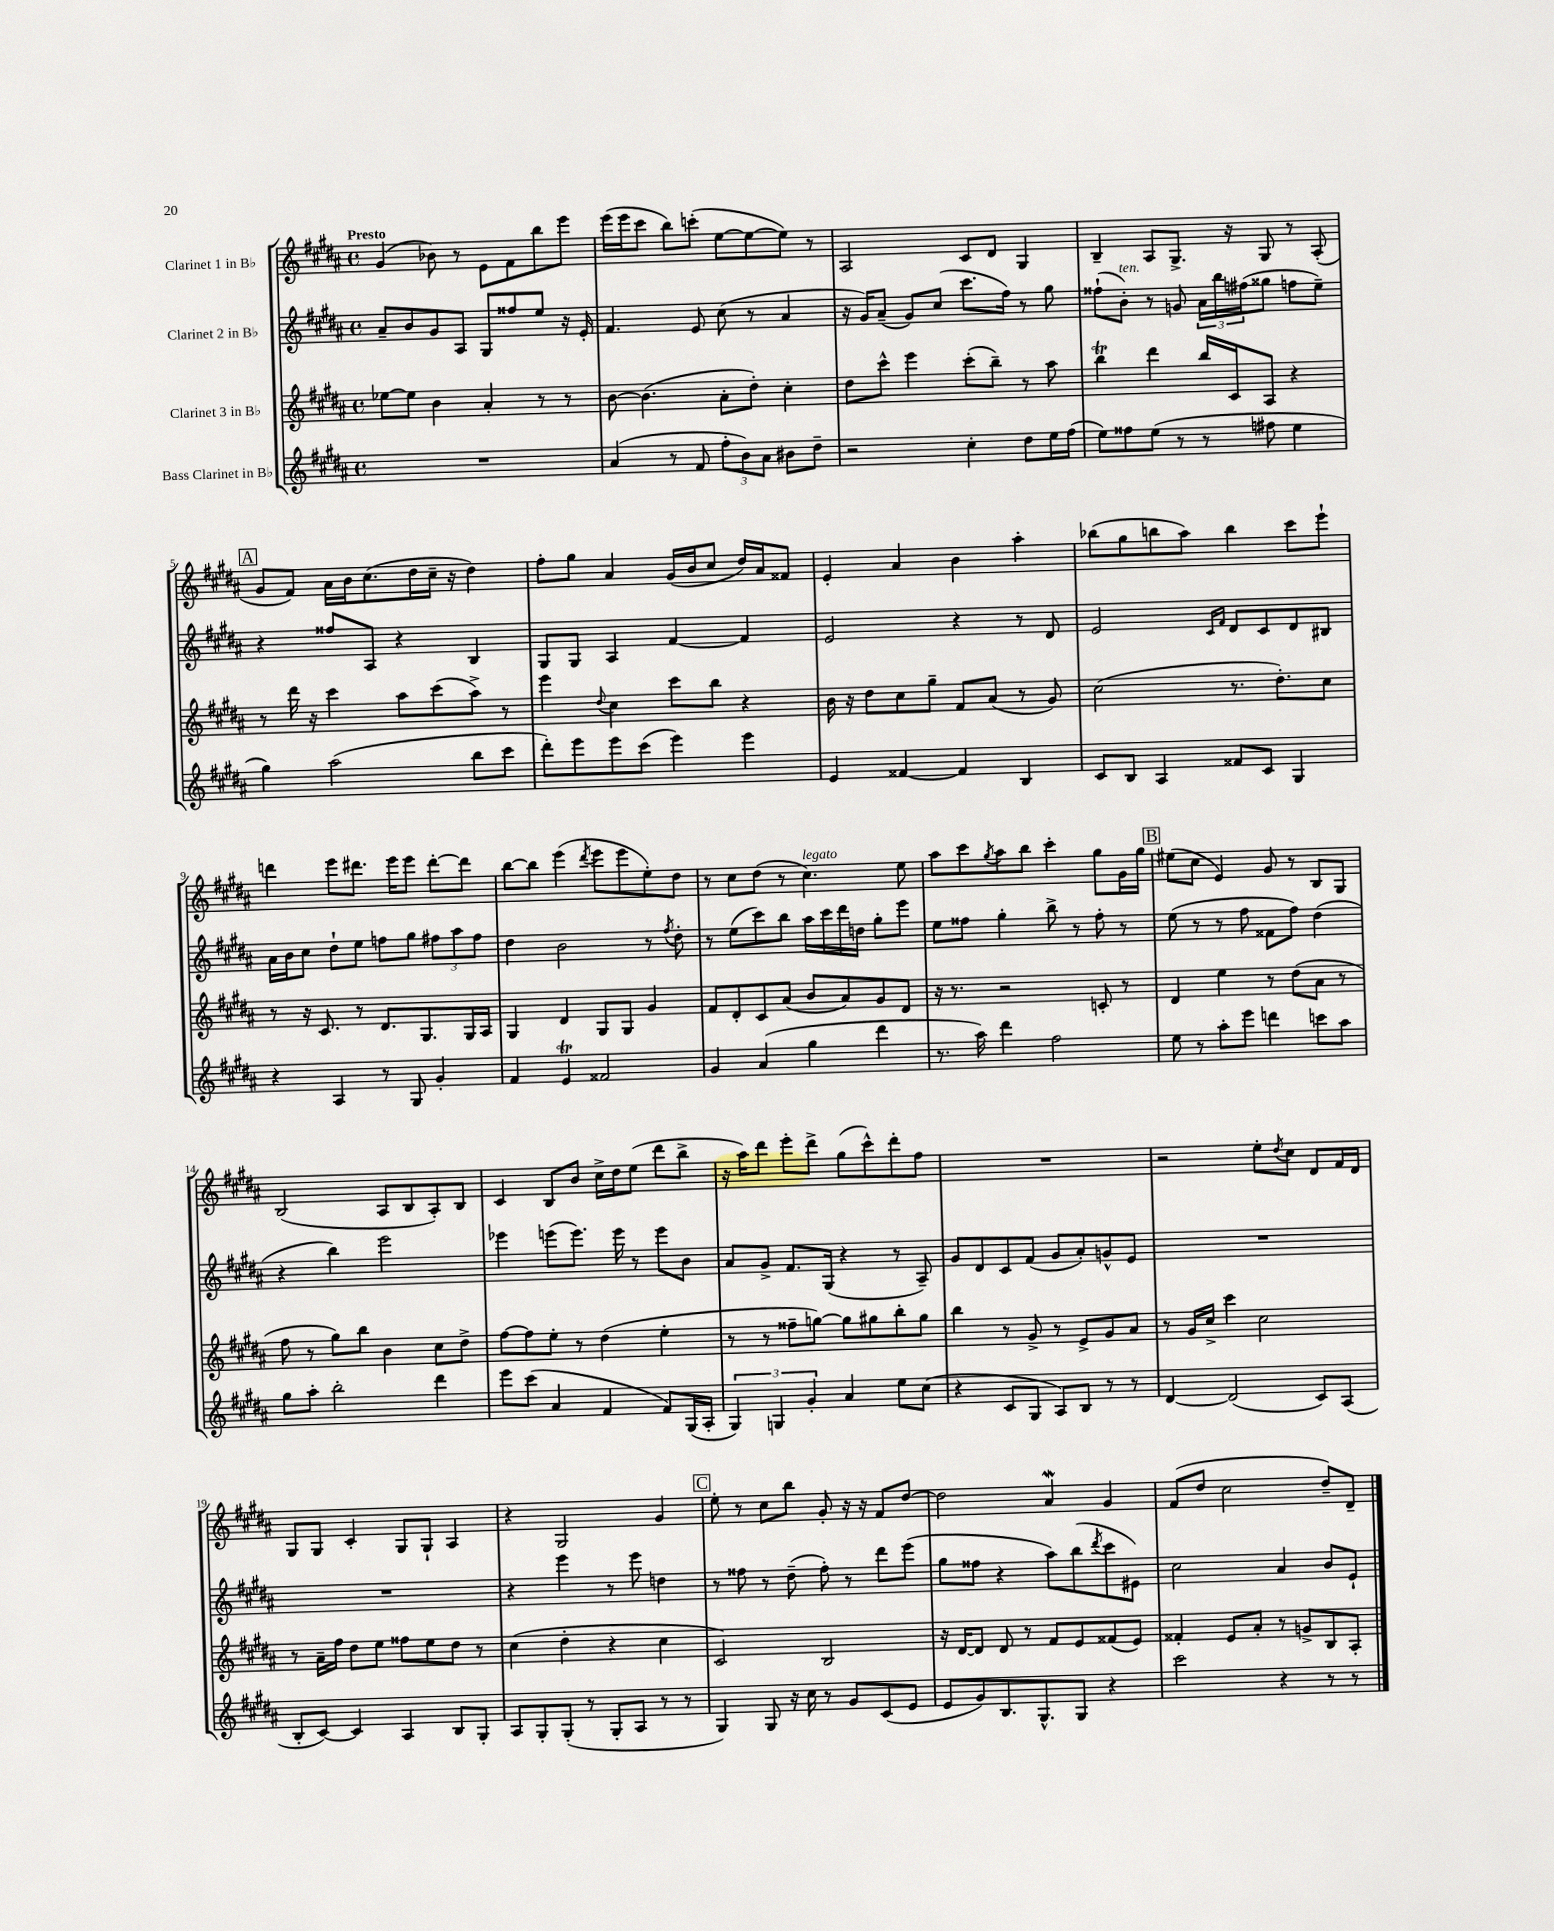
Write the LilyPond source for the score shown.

<<
\new StaffGroup <<
\new Staff = "s0" \with { instrumentName = "Clarinet 1 in Bb" } {
    \clef treble \key b \major \defaultTimeSignature \time 4/4 \tempo "Presto"
    gis'4( bes'8) r8 e'8 fis'8 b''8 e'''8 |
    e'''16( e'''16 cis'''8 b''8) c'''8-.( e''8~ e''8~ e''8) r8 |
    ais2 cis'8 dis'8 gis4 |
    b4-- ais8 gis8.-> r16 gis8 r8 ais8-.( |
    \mark \markup { \box "A" } gis'8 fis'8) ais'16 b'16 cis''8.( dis''16 cis''16-- r16 dis''4) |
    fis''8-. gis''8 ais'4 gis'16( b'16 cis''8 dis''16) ais'16 fisis'8 |
    e'4-. ais'4 b'4 ais''4-. |
    bes''8( gis''8 b''8 ais''8) b''4 cis'''8 e'''8-! |
    d'''4 e'''8 dis'''8. e'''16 e'''8 dis'''8~-. dis'''8 |
    b''8~ b''8 e'''4( \acciaccatura { dis'''8 } e'''8 e'''8 e''8-.) dis''8 |
    r8 cis''8 dis''8( r8 cis''4.^\markup { \italic "legato" }) e''8 |
    ais''8 cis'''8 \acciaccatura { gis''8 } ais''8 b''8 cis'''4-. gis''8 gis'16 gis''16 |
    \mark \markup { \box "B" } eis''8( cis''8 e'4) gis'8 r8 b8 gis8 |
    b2( ais8 b8 ais8-.) b8 |
    cis'4 b8 b'8 cis''16-> dis''16 e''8( dis'''8 b''8-> |
    r16 ais''16) dis'''8 e'''8-. dis'''8-> gis''8( cis'''8-^) dis'''8-. fis''8 |
    R1 |
    r2 e''8-. \acciaccatura { dis''8 } cis''8 dis'8 fis'16 dis'16 |
    gis8 gis8 cis'4-. gis8 gis8-! ais4 |
    r4 gis2 gis'4 |
    \mark \markup { \box "C" } e''8-. r8 cis''8 b''8 gis'8-. r16 r16 fis'8 dis''8~ |
    dis''2 ais'4\mordent gis'4 |
    fis'8( dis''8 cis''2 dis''8--) dis'8-- \bar "|." |
}
\new Staff = "s1" \with { instrumentName = "Clarinet 2 in Bb" } {
    \clef treble \key b \major \defaultTimeSignature \time 4/4
    ais'8-- b'8 gis'8 ais8 gis8 fisis''8 e''8 r16 e'16-. |
    fis'4. e'8 cis''8( r8 ais'4 |
    r16 gis'16) ais'8--( gis'8) cis''8( cis'''8. fis''16) r8 gis''8 |
    fisis''8-!( b'8-.^\markup { \italic "ten." }) r8 g'8 \tuplet 3/2 { ais'16 b''16 fis''16( } gisis''8 f''8 e''8--) |
    \mark \markup { \box "A" } r4 fisis''8 ais8 r4 b4 |
    gis8 gis8 ais4 fis'4~ fis'4 |
    e'2 r4 r8 dis'8 |
    e'2 \grace { cis'16 fis'16 } dis'8 cis'8 dis'8 bis8 |
    ais'16 b'16 cis''8 dis''8-! e''8 f''8 gis''8 \tuplet 3/2 { fis''8 ais''8 fis''8 } |
    dis''4 b'2 r8 \acciaccatura { fis''8 } dis''8-. |
    r8 e''8( cis'''8) b''8 ais''16 cis'''16 dis'''16 d''16 gis''8-. e'''8 |
    e''8 fisis''8 gis''4-. b''8-> r8 fisis''8-. r8 |
    \mark \markup { \box "B" } e''8( r8 r8 fis''8 fisis'8 fis''8) dis''4( |
    r4 b''4) e'''2 |
    ees'''4 e'''8( e'''8.) e'''16 r8 e'''8 b'8 |
    ais'8 gis'8-> fis'8. gis16( r4 r8 ais8--) |
    gis'8 dis'8 cis'8 fis'8( gis'8 ais'8-.) g'8-^ e'8 |
    R1 |
    R1 |
    r4 e'''4 r8 e'''8 d''4 |
    \mark \markup { \box "C" } r8 fisis''8 r8 dis''8--( fisis''8-.) r8 dis'''8 e'''8( |
    gis''8 fisis''8 r4 ais''8) b''8( \acciaccatura { dis'''8 } cis'''8 eis'8) |
    cis''2 ais'4 b'8 e'8-! \bar "|." |
}
\new Staff = "s2" \with { instrumentName = "Clarinet 3 in Bb" } {
    \clef treble \key b \major \defaultTimeSignature \time 4/4
    ees''8~ ees''8 b'4 ais'4-. r8 r8 |
    b'8~ b'4.( ais'8-. dis''8-.) cis''4-. |
    dis''8 cis'''8-^ e'''4 cis'''8-.( b''8--) r8 ais''8 |
    b''4\trill dis'''4 b''16 cis'16 ais8 r4 |
    \mark \markup { \box "A" } r8 dis'''16 r16 cis'''4 ais''8 cis'''8( ais''8->) r8 |
    e'''4 \appoggiatura { dis''8 } cis''4 cis'''8 b''8 r4 |
    b'16 r16 dis''8 cis''8 gis''8-- fis'8 ais'8( r8 gis'8) |
    cis''2( r8. dis''8.-.) cis''8 |
    r8 r16 cis'8. r8 dis'8. gis8. gis16 ais16 |
    gis4 dis'4 gis8 gis8 gis'4 |
    fis'8 dis'8-. cis'8 ais'8( b'8 ais'8) gis'8 dis'8 |
    r16 r8. r2 c'8-. r8 |
    \mark \markup { \box "B" } dis'4 e''4 r8 dis''8( ais'8 r8 |
    fis''8 r8 gis''8) b''8 b'4 cis''8 dis''8-> |
    fis''8~ fis''8 e''8-. r8 dis''4( e''4-. |
    r8 r8 fisis''8-- g''8~) g''8 gis''8 b''8-. gis''8 |
    b''4 r8 gis'8-> r8 e'8-> gis'8 ais'8 |
    r8 gis'16 cis''16-> cis'''4 cis''2 |
    r8 ais'16-- fis''16 dis''8 e''8 fisis''8 e''8 dis''8 r8 |
    cis''4( dis''4-. r4 cis''4 |
    \mark \markup { \box "C" } cis'2) b2 |
    r16 dis'16~ dis'8 dis'8 r8 fis'8 e'8 fisis'8( e'8) |
    fisis'4-. e'8 ais'8-. r8 g'8-> b8 ais8-. \bar "|." |
}
\new Staff = "s3" \with { instrumentName = "Bass Clarinet in Bb" } {
    \clef treble \key b \major \defaultTimeSignature \time 4/4
    R1 |
    ais'4( r8 fis'8 \tuplet 3/2 { fis''8-. b'8) ais'8 } bis'8 dis''8-- |
    r2 cis''4-. dis''8 e''16 fis''16( |
    e''8) fisis''8 e''8( r8 r8 fis''8 e''4 |
    \mark \markup { \box "A" } gis''4) ais''2( b''8 cis'''8 |
    dis'''8-.) e'''8 e'''8 cis'''8( e'''4) e'''4 |
    e'4 fisis'4~ fisis'4 b4 |
    cis'8 b8 ais4 fisis'8 cis'8 gis4 |
    r4 ais4 r8 gis8 gis'4-. |
    fis'4 e'4\trill fisis'2 |
    gis'4 ais'4( gis''4 dis'''4 |
    r8. ais''16) dis'''4 fis''2 |
    \mark \markup { \box "B" } e''8 r8 ais''8-. e'''8 d'''4 c'''8 ais''8 |
    gis''8 ais''8-. b''2-. dis'''4 |
    e'''8 cis'''8( ais'4 fis'4 fis'8) gis16( ais16-. |
    \tuplet 3/2 { gis4) g4 gis'4-. } ais'4 e''8 cis''8( |
    r4 cis'8 gis8 ais8) b8 r8 r8 |
    dis'4~ dis'2( cis'8) ais8( |
    b8-. cis'8~) cis'4 ais4 b8 gis8-. |
    ais8 gis8-. gis8-.( r8 gis8-. ais8 r8 r8 |
    \mark \markup { \box "C" } gis4) gis8 r16 cis''16 r8 gis'8 cis'8( e'8 |
    e'8 gis'8) b8. gis8.-^ gis8 r4 |
    cis'''2 r4 r8 r8 \bar "|." |
}
>>
>>
